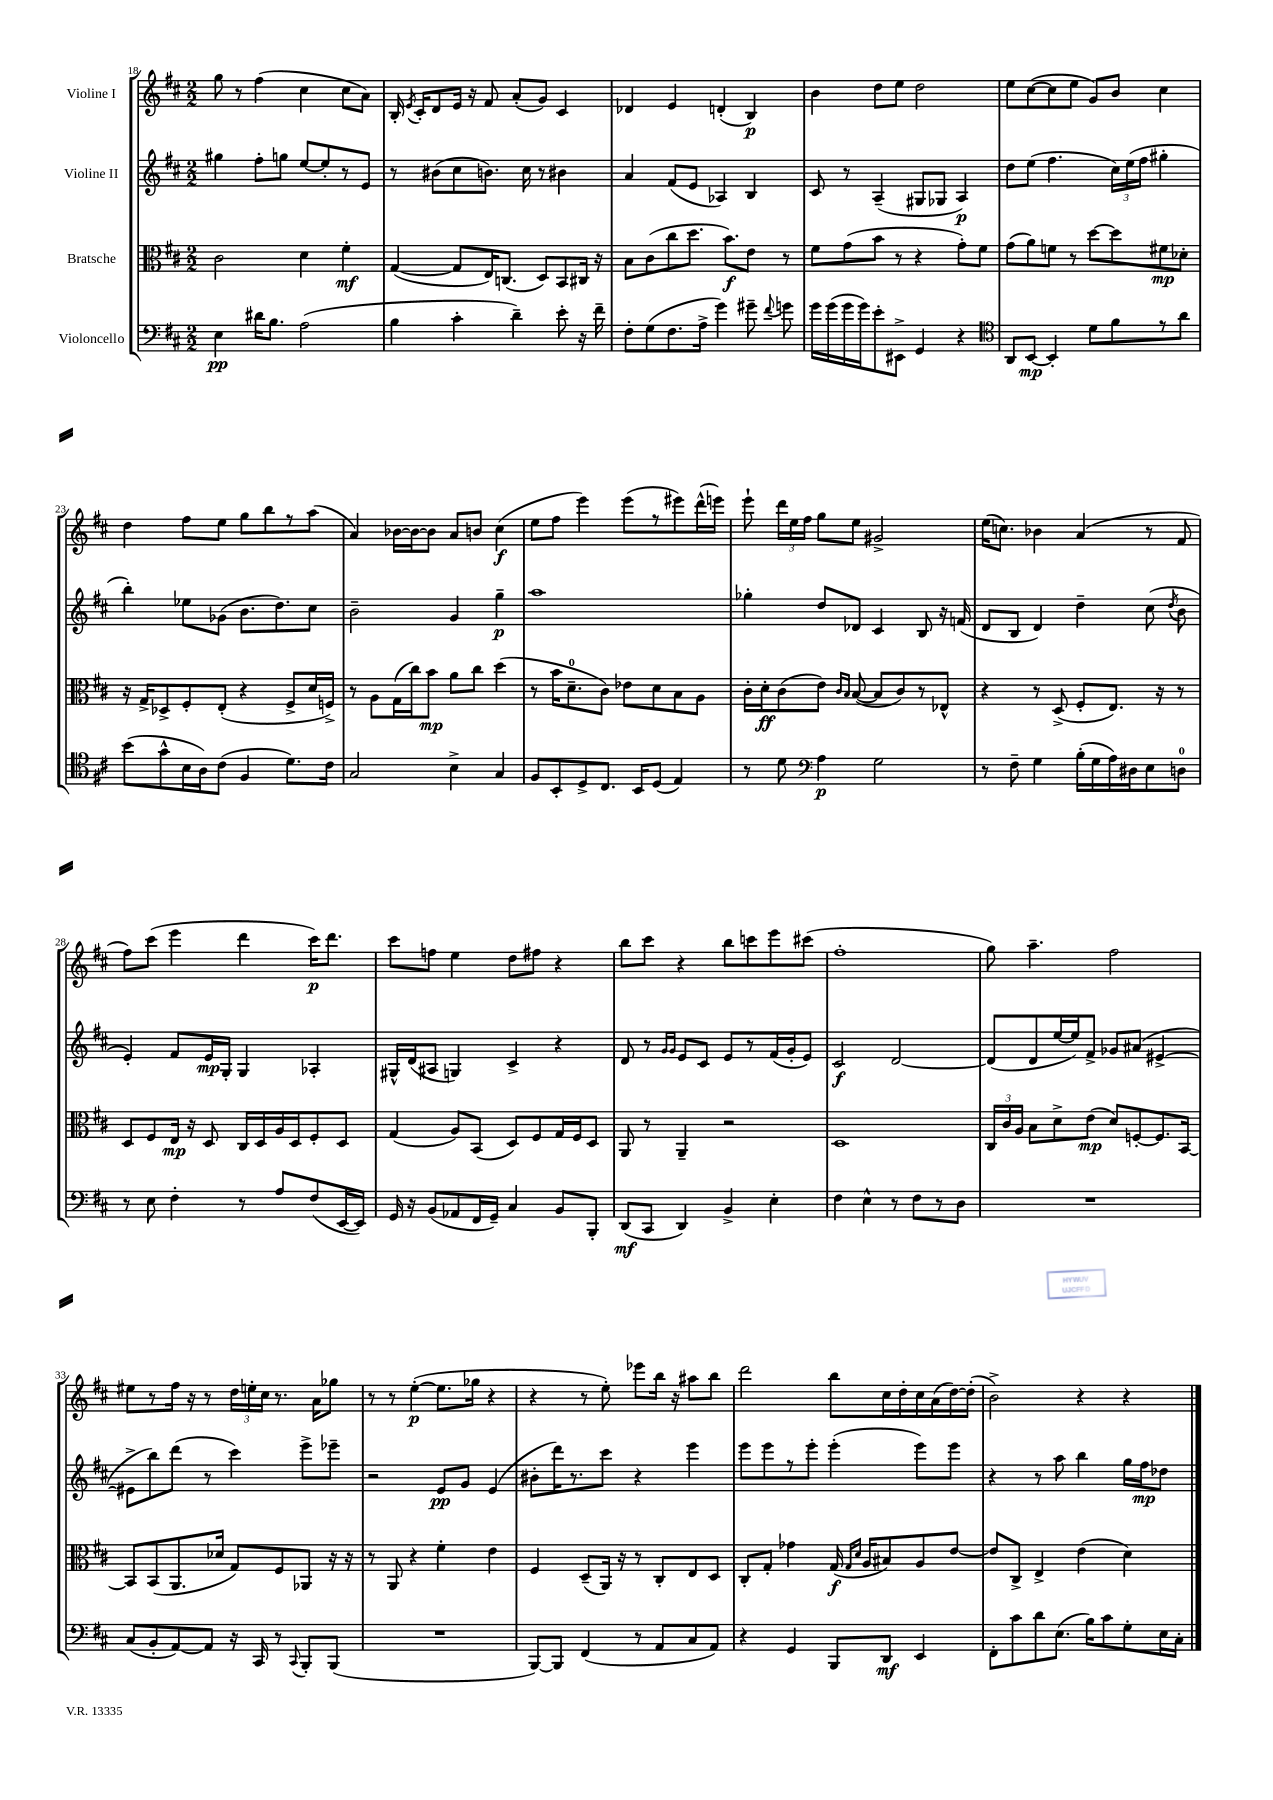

**kern	**dynam	**kern	**dynam	**kern	**dynam	**kern	**dynam
*part4	*part4	*part3	*part3	*part2	*part2	*part1	*part1
*staff4	*staff4	*staff3	*staff3	*staff2	*staff2	*staff1	*staff1
*I"Violoncello	*	*I"Bratsche	*	*I"Violine II	*	*I"Violine I	*
*clefF4	*	*clefC3	*	*clefG2	*	*clefG2	*
*k[f#c#]	*	*k[f#c#]	*	*k[f#c#]	*	*k[f#c#]	*
*M2/2	*	*M2/2	*	*M2/2	*	*M2/2	*
=18	=18	=18	=18	=18	=18	=18	=18
4E\	pp	2c#\	.	4gg#X\	.	8gg\	.
.	.	.	.	.	.	8r	.
16d#X\KL	.	.	.	8ff#'\L	.	(4ff#\	.
8.B\J	.	.	.	.	.	.	.
.	.	.	.	8ggn\J	.	.	.
(2A\	.	4d\	.	[8ee/L	.	4cc#\	.
.	.	.	.	8ee'/]	.	.	.
.	.	4f#'\	mf	8r	.	8cc#\L	.
.	.	.	.	8e/J	.	8a\J)	.
=19	=19	=19	=19	=19	=19	=19	=19
4B\	.	([4G/	.	8r	.	16B'/	.
.	.	.	.	.	.	8qe/	.
.	.	.	.	.	.	16c#'/KL	.
.	.	.	.	(8b#X\L	.	8d/	.
4c#'\	.	8G/L]	.	8cc#\	.	16e/Jk	.
.	.	.	.	.	.	16r	.
.	.	16E/K)	.	8.bn\J)	.	8f#/	.
.	.	(8.Cn/J	.	.	.	.	.
4d~\)	.	.	.	.	.	(8a'/L	.
.	.	.	.	16cc#\	.	.	.
.	.	8D/L)	.	8r	.	8g/J)	.
8e'\	.	8BB/	.	4b#X\	.	4c#/	.
16r	.	16C#X/Jk	.	.	.	.	.
16f#~\	.	16r	.	.	.	.	.
=20	=20	=20	=20	=20	=20	=20	=20
8F#'\L	.	8B\L	.	4a/	.	4d-X/	.
(8G\	.	(8c#\	.	.	.	.	.
8.F#\	.	8cc#\	.	(8f#/L	.	4e/	.
.	.	8.dd\J	.	8e/J	.	.	.
16A^\Jk	.	.	.	.	.	.	.
4g\)	.	.	.	4A-X/)	.	(4dn'/	.
.	.	8.b\L)	f	.	.	.	.
8g#X~\	.	8e\J	.	4B/	.	4B/)	p
8qqf#/	.	.	.	.	.	.	.
8gn\	.	8r	.	.	.	.	.
=21	=21	=21	=21	=21	=21	=21	=21
16g\LL	.	8f#\L	.	8c#/	.	4b\	.
(16g\	.	.	.	.	.	.	.
16g\	.	(8g\	.	8r	.	.	.
16g\J)	.	.	.	.	.	.	.
8e'\	.	8b\J	.	(4A~/	.	8dd\L	.
8EE#X^\J	.	8r	.	.	.	8ee\J	.
4GG/	.	4r	.	8G#X/L	.	2dd\	.
.	.	.	.	8G-X/J	.	.	.
4r	.	8g'\L)	.	4A/)	p	.	.
.	.	8f#\J	.	.	.	.	.
=22	=22	=22	=22	=22	=22	=22	=22
*clefC4	*	*	*	*	*	*	*
8AA/L	.	(8g\L	.	8dd\L	.	8ee\L	.
[8BB/J	mp	8a\)	.	(8ee\J	.	([8cc#\	.
4BB'/]	.	8fn\J	.	4.ff#\	.	8cc#\]	.
.	.	8r	.	.	.	8ee\J	.
8d\L	.	[8dd\L	.	.	.	8g/L)	.
8f#\	.	8dd\]	.	24cc#\LL)	.	8b/J	.
.	.	.	.	(24ee\	.	.	.
.	.	.	.	24ff#\JJ	.	.	.
8r	.	8f#X\	mp	4gg#X'\	.	4cc#\	.
8a\J	.	8d-X'\J	.	.	.	.	.
!!LO:LB:g=z
=23	=23	=23	=23	=23	=23	=23	=23
(8b\L	.	16r	.	4bb'\)	.	4dd\	.
.	.	16G^/KL	.	.	.	.	.
8g^^\	.	8D-X^/	.	.	.	.	.
16B\L	.	8F#'/	.	8ee-X\L	.	8ff#\L	.
16A\J)	.	.	.	.	.	.	.
(8c#\J	.	(8E'/J	.	(8g-X\J	.	8ee\J	.
4F#/	.	4r	.	8.b\L	.	8gg\L	.
.	.	.	.	.	.	8bb\	.
.	.	.	.	8.dd\)	.	.	.
8.d\L)	.	8F#^/L	.	.	.	8r	.
.	.	16d/L	.	8cc#\J	.	(8aa\J	.
16c#\Jk	.	16Fn^/JJ)	.	.	.	.	.
=24	=24	=24	=24	=24	=24	=24	=24
2G/	.	8r	.	2b~\	.	4a/)	.
.	.	8A\L	.	.	.	.	.
.	.	(16G\L	.	.	.	[16b-X\LL	.
.	.	16cc#\J)	.	.	.	16b-\J_	.
.	.	8b\J	mp	.	.	8b-\J]	.
4B^\	.	8a\L	.	4g/	.	8a/L	.
.	.	8cc#\J	.	.	.	8bn/J	.
4G/	.	(4dd\	.	4gg~\	p	(4cc#\	f
=25	=25	=25	=25	=25	=25	=25	=25
8F#/L	.	8r	.	1aa	.	8ee\L	.
8BB'/	.	16b\KL	.	.	.	8ff#\J	.
.	.	8.d~\	.	.	.	.	.
8D^/	.	.	.	.	.	4eee\)	.
8.C#/J	.	8c#\J)	.	.	.	.	.
.	.	8e-X\L	.	.	.	(8eee\L	.
16BB/KL	.	.	.	.	.	.	.
(8D/J	.	8d\	.	.	.	8r	.
4E/)	.	8B\	.	.	.	8eee#X\)	.
.	.	8A\J	.	.	.	(16ddd^^\L	.
.	.	.	.	.	.	16eeen\JJ)	.
=26	=26	=26	=26	=26	=26	=26	=26
8r	.	16c#'\LL	.	4gg-X'\	.	8eee`\	.
.	.	16d'\J	ff	.	.	.	.
8d\	.	(8c#\	.	.	.	24ddd\LL	.
.	.	.	.	.	.	24ee\	.
.	.	.	.	.	.	24ff#\JJ	.
*clefF4	*	*	*	*	*	*	*
4A\	p	8e\J)	.	8dd/L	.	8gg\L	.
.	.	16qqc#/LL	.	.	.	.	.
.	.	16qqB/JJ	.	.	.	.	.
.	.	([8B/	.	8d-X/J	.	8ee\J	.
2G\	.	8B/L]	.	4c#/	.	2g#X^/	.
.	.	8c#/)	.	.	.	.	.
.	.	8r	.	8B/	.	.	.
.	.	8E-X^^/J	.	16r	.	.	.
.	.	.	.	(16fn/	.	.	.
=27	=27	=27	=27	=27	=27	=27	=27
8r	.	4r	.	8d/L	.	(16ee\KL	.
.	.	.	.	.	.	8.ccn\J)	.
8F#~\	.	.	.	8B/J	.	.	.
4G\	.	8r	.	4d/)	.	4b-X\	.
.	.	(8D^/	.	.	.	.	.
(16B'\LL	.	8F#'/L	.	4dd~\	.	(4a/	.
16G\	.	.	.	.	.	.	.
16A\)	.	8.E/J)	.	.	.	.	.
16D#X\J	.	.	.	.	.	.	.
8E\	.	.	.	(8cc#\	.	8r	.
.	.	16r	.	.	.	.	.
.	.	.	.	8qdd/	.	.	.
8Dn\J	.	8r	.	8b\	.	8f#/	.
!!LO:LB:g=z
=28	=28	=28	=28	=28	=28	=28	=28
8r	.	8D/L	.	4e'/)	.	8ff#\L)	.
8E\	.	8F#/	.	.	.	(8ccc#\J	.
4F#'\	.	16E/Jk	mp	8f#/L	.	4eee\	.
.	.	16r	.	.	.	.	.
.	.	8D/	.	16e/L	mp	.	.
.	.	.	.	16G'/JJ	.	.	.
8r	.	16C#/LL	.	4G/	.	4ddd\	.
.	.	16D/	.	.	.	.	.
8A/L	.	16A/	.	.	.	.	.
.	.	16D/J	.	.	.	.	.
(8F#/	.	8F#'/	.	4A-X'/	.	16ccc#\KL)	p
.	.	.	.	.	.	8.ddd\J	.
[16EE/L	.	8D/J	.	.	.	.	.
16EE/JJ])	.	.	.	.	.	.	.
=29	=29	=29	=29	=29	=29	=29	=29
16GG/	.	(4G/	.	16G#X^^/LL	.	8ccc#\L	.
16r	.	.	.	(16d/J	.	.	.
(8BB/L	.	.	.	8A#X/J	.	8ffn\J	.
8AA-X/	.	8A/L)	.	4Gn/)	.	4ee\	.
16FF#/L	.	(8BB/J	.	.	.	.	.
16GG~/JJ)	.	.	.	.	.	.	.
4C#/	.	8D/L)	.	4c#^/	.	8dd\L	.
.	.	8F#/	.	.	.	8ff#X\J	.
8BB/L	.	16G/L	.	4r	.	4r	.
.	.	16F#/J	.	.	.	.	.
8BBB'/J	.	8D/J	.	.	.	.	.
=30	=30	=30	=30	=30	=30	=30	=30
(8DD/L	mf	8AA/	.	8d/	.	8bb\L	.
8CC#/J	.	8r	.	8r	.	8ccc#\J	.
.	.	.	.	16qqg/LL	.	.	.
.	.	.	.	16qqg/JJ	.	.	.
4DD/)	.	4AA~/	.	8e/L	.	4r	.
.	.	.	.	8c#/J	.	.	.
4BB^/	.	2r	.	8e/L	.	8bb\L	.
.	.	.	.	8r	.	8cccn\	.
4E'\	.	.	.	(16f#/L	.	8eee\	.
.	.	.	.	16g'/J	.	.	.
.	.	.	.	8e/J)	.	(8ccc#X\J	.
=31	=31	=31	=31	=31	=31	=31	=31
4F#\	.	1D	.	2c#/	f	1ff#'	.
4E^^\	.	.	.	.	.	.	.
8r	.	.	.	[2d/	.	.	.
8F#\L	.	.	.	.	.	.	.
8r	.	.	.	.	.	.	.
8D\J	.	.	.	.	.	.	.
=32	=32	=32	=32	=32	=32	=32	=32
1r	.	24C#/LL	.	(8d/L]	.	8gg\)	.
.	.	24c#/	.	.	.	.	.
.	.	24A/JJ	.	.	.	.	.
.	.	8B\L	.	8d/	.	4.aa~\	.
.	.	8d^\	.	[16ee/L	.	.	.
.	.	.	.	16ee/J])	.	.	.
.	.	(8e\J	mp	8f#^/J	.	.	.
.	.	8d/L)	.	8g-X/L	.	2ff#\	.
.	.	[8Fn'/	.	(8a#X/J	.	.	.
.	.	8.F/]	.	[4e#X^/	.	.	.
.	.	[16BB/Jk	.	.	.	.	.
!!LO:LB:g=z
=33	=33	=33	=33	=33	=33	=33	=33
(8C#/L	.	8BB/L]	.	8e#X^\L]	.	8ee#X\L	.
8BB'/	.	(8BB/	.	8bb\)	.	8r	.
[8AA/)	.	8.AA/	.	(8ddd\J	.	16ff#\Jk	.
.	.	.	.	.	.	16r	.
8AA/J]	.	.	.	8r	.	8r	.
.	.	16d-X/Jk	.	.	.	.	.
16r	.	8G/L)	.	4ccc#\)	.	24dd\LL	.
.	.	.	.	.	.	24een'\	.
16CC#/	.	.	.	.	.	.	.
.	.	.	.	.	.	24cc#\JJ	.
8r	.	8F#/	.	.	.	8.r	.
8qqCC#/	.	.	.	.	.	.	.
8BBB'/L	.	8AA-X/J	.	8eee^\L	.	.	.
.	.	.	.	.	.	16a\KL	.
(8BBB/J	.	16r	.	8eee-X~\J	.	8gg-X\J	.
.	.	16r	.	.	.	.	.
=34	=34	=34	=34	=34	=34	=34	=34
1r	.	8r	.	2r	.	8r	.
.	.	8AA/	.	.	.	8r	.
.	.	4r	.	.	.	([4ee'\	p
.	.	4f#'\	.	8e/L	pp	8.ee\L]	.
.	.	.	.	8g/J	.	.	.
.	.	.	.	.	.	16gg-X\Jk	.
.	.	4e\	.	(4e/	.	4r	.
=35	=35	=35	=35	=35	=35	=35	=35
[8BBB/L)	.	4F#/	.	8b#X'\L	.	4r	.
8BBB/J]	.	.	.	16ddd\K)	.	.	.
.	.	.	.	8.r	.	.	.
(4FF#/	.	(8D~/L	.	.	.	8r	.
.	.	16AA/Jk)	.	8ccc#\J	.	8ee'\)	.
.	.	16r	.	.	.	.	.
8r	.	8r	.	4r	.	8eee-X\L	.
8AA/L	.	8C#'/L	.	.	.	16bb\Jk	.
.	.	.	.	.	.	16r	.
8C#/	.	8E/	.	4eee\	.	8aa#X\L	.
8AA/J)	.	8D/J	.	.	.	8bb\J	.
=36	=36	=36	=36	=36	=36	=36	=36
4r	.	8C#'/L	.	8eee\L	.	2ddd\	.
.	.	8G'/J	.	8eee\	.	.	.
4GG/	.	4g-X\	.	8r	.	.	.
.	.	.	.	8eee'\J	.	.	.
8BBB/L	.	(16G/	f	(4eee'\	.	8bb\L	.
.	.	16qqG/LL	.	.	.	.	.
.	.	16qqd/JJ	.	.	.	.	.
.	.	16A/KL	.	.	.	.	.
8DD/J	mf	8B#X/)	.	.	.	16cc#\L	.
.	.	.	.	.	.	16dd'\	.
4EE/	.	8A/	.	8eee\L)	.	16cc#\	.
.	.	.	.	.	.	(16a\	.
.	.	[8e/J	.	8eee\J	.	[16dd\)	.
.	.	.	.	.	.	(16dd'\JJ]	.
=37	=37	=37	=37	=37	=37	=37	=37
8FF#'\L	.	8e/L]	.	4r	.	2b^\)	.
8c#\	.	8C#^/J	.	.	.	.	.
8d\	.	4E^/	.	8r	.	.	.
(8.E\J	.	.	.	8aa\	.	.	.
.	.	(4e\	.	4bb\	.	4r	.
16B\KL)	.	.	.	.	.	.	.
8c#\	.	.	.	.	.	.	.
8G'\	.	4d\)	.	16gg\LL	.	4r	.
.	.	.	.	16ff#\J	mp	.	.
16E\L	.	.	.	8dd-X\J	.	.	.
16C#'\JJ	.	.	.	.	.	.	.
==	==	==	==	==	==	==	==
*-	*-	*-	*-	*-	*-	*-	*-
